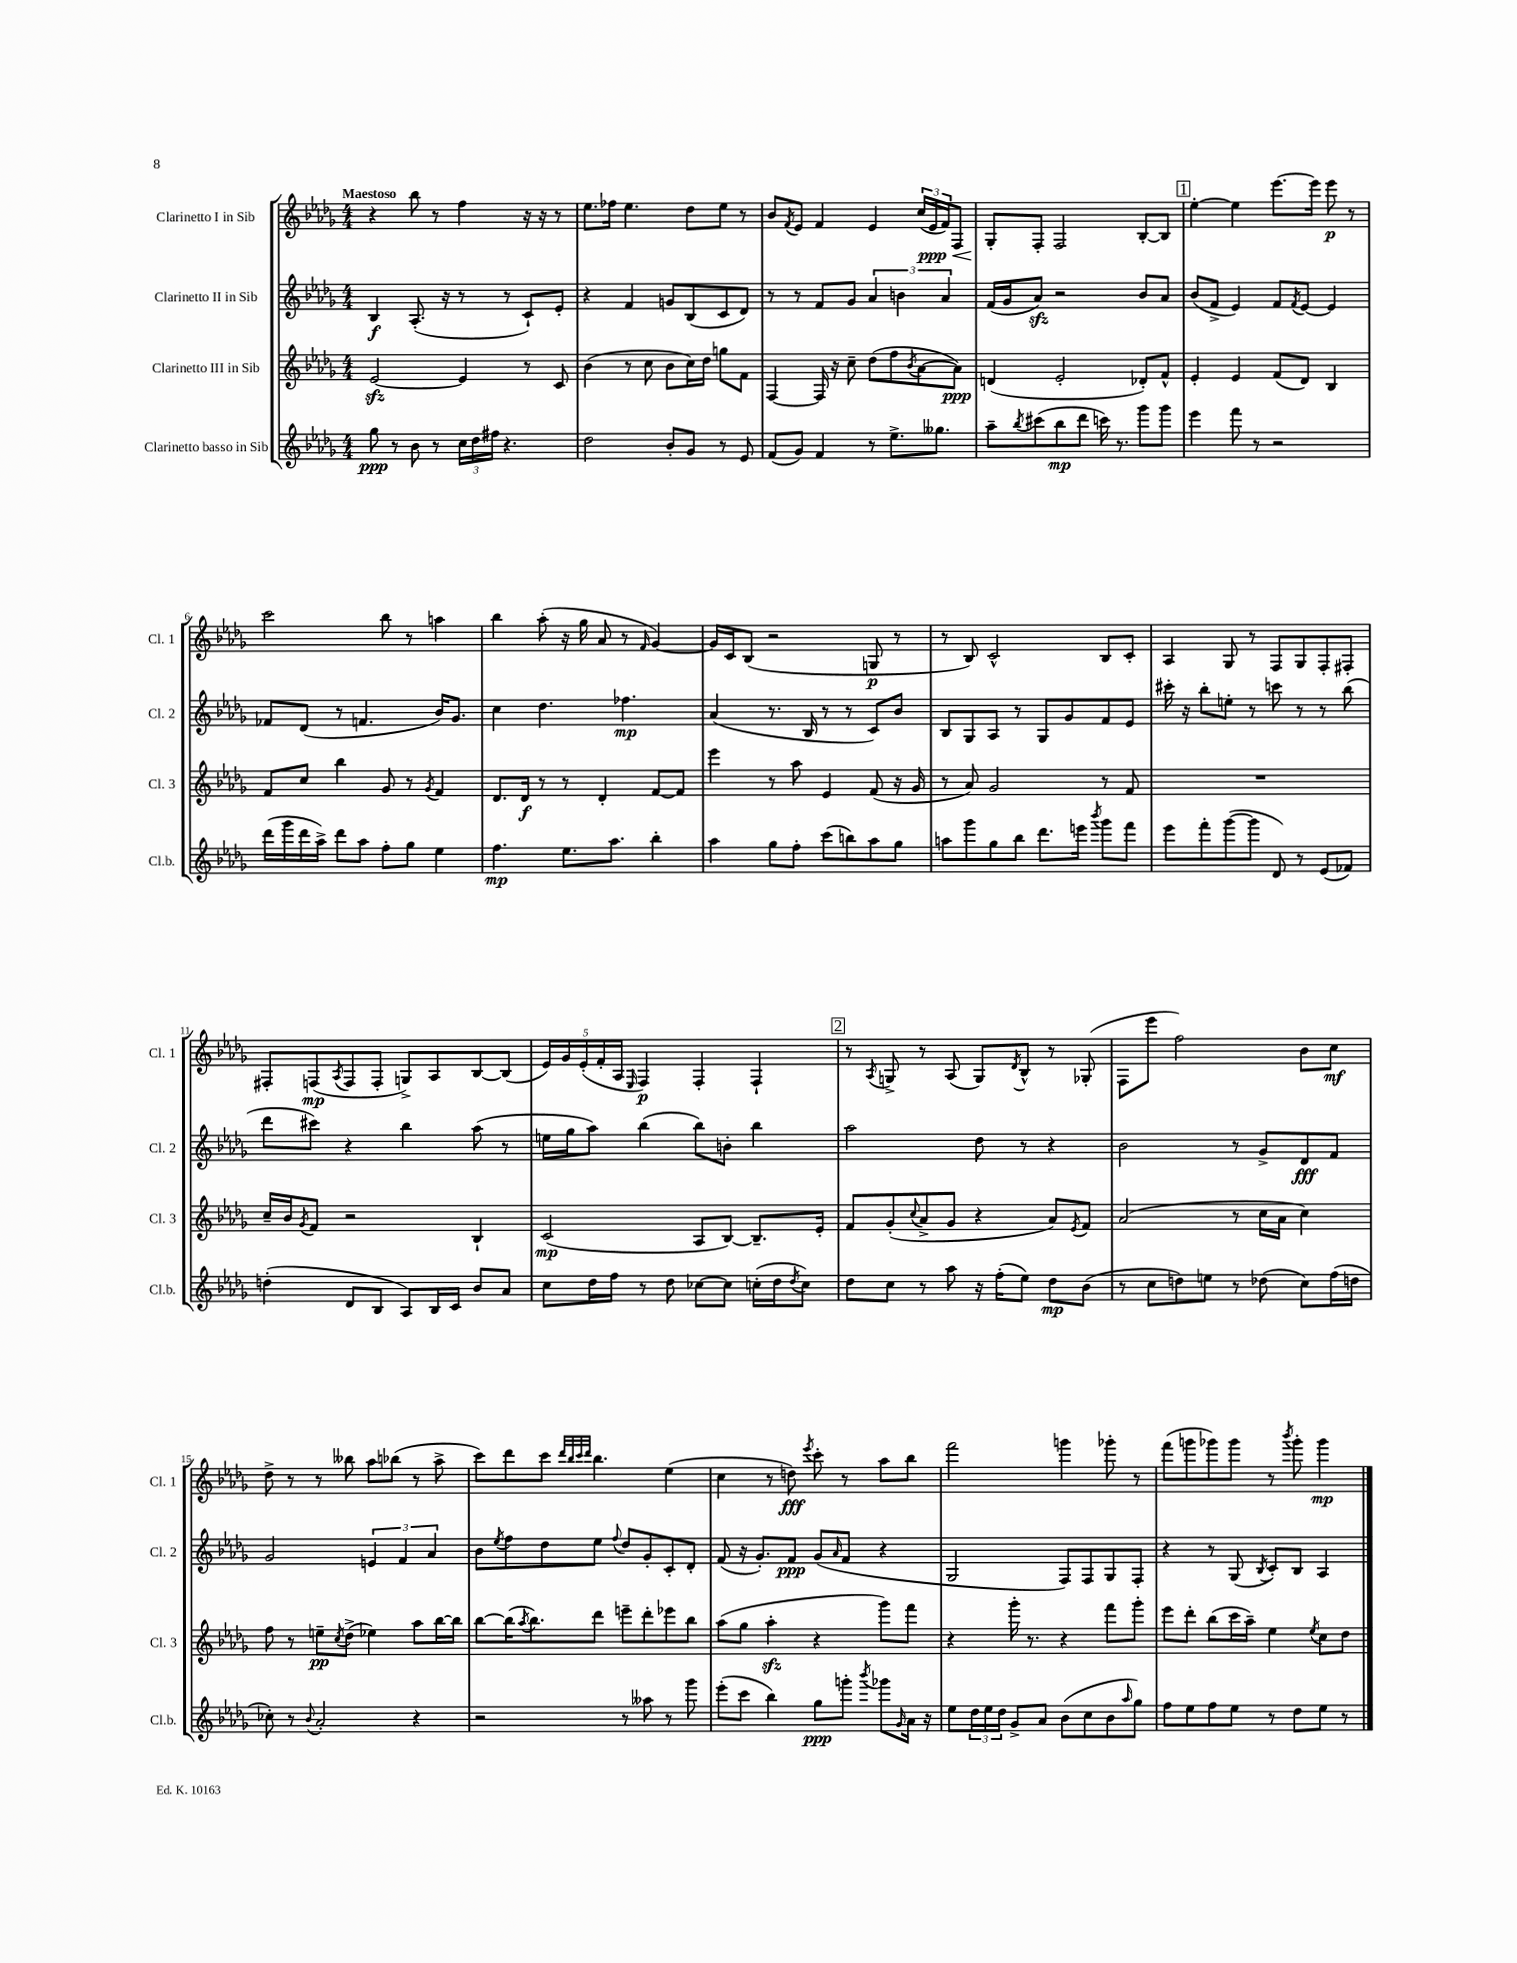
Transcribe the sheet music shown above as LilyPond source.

<<
\new StaffGroup <<
\new Staff = "s0" \with { instrumentName = "Clarinetto I in Sib" shortInstrumentName = "Cl. 1" } {
    \clef treble \key des \major \numericTimeSignature \time 4/4 \tempo "Maestoso"
    r4 bes''8 r8 f''4 r16 r16 r8 |
    ees''8. fes''16 ees''4. des''8 ees''8 r8 |
    bes'8 \acciaccatura { f'8 } ees'8 f'4 ees'4 \tuplet 3/2 { c''16( ees'16\ppp\< f'16) } f8 |
    ges8-.\! f8-. f2 bes8~-. bes8 |
    \mark \markup { \box "1" } ees''4~-. ees''4 ees'''8.~ ees'''16 ees'''8\p r8 |
    c'''2 bes''8 r8 a''4 |
    bes''4 aes''8-.( r16 ges''16 aes'8 r8 \grace { f'16 } ges'4~) |
    ges'16 c'16 bes8( r2 g8\p r8 |
    r8 bes8) c'2-^ bes8 c'8-. |
    aes4 ges8 r8 f8 ges8 f8-. fis8-. |
    fis8-. f8\mp( \acciaccatura { aes8 } f8 f8-. g8->) aes8 bes8~ bes8( |
    \tuplet 5/4 { ees'16) ges'16 ees'16-.( f'16-. aes16 } \grace { ees16 } f4\p) f4-. f4-! |
    \mark \markup { \box "2" } r8 \acciaccatura { aes8 } g8-> r8 aes8( g8) \acciaccatura { des'8 } bes8-^ r8 ges8-.( |
    f8 ees'''8 f''2) bes'8 c''8\mf |
    des''8-> r8 r8 beses''8 aes''8 bes''8( r8 aes''8-> |
    c'''8) des'''8 c'''8 \grace { des'''32 bes''32 c'''32 des'''32 } bes''4. ees''4( |
    c''4 r8 d''8\fff) \acciaccatura { ees'''8 } c'''8-. r8 aes''8 bes''8 |
    f'''2 g'''4 ges'''8-. r8 |
    f'''8( g'''8 ges'''8) ges'''8 r8 \acciaccatura { bes'''8 } ges'''8-. ges'''4\mp \bar "|." |
}
\new Staff = "s1" \with { instrumentName = "Clarinetto II in Sib" shortInstrumentName = "Cl. 2" } {
    \clef treble \key des \major \numericTimeSignature \time 4/4
    bes4\f aes8.-.( r16 r8 r8 c'8-!) ees'8-. |
    r4 f'4 g'8 bes8( c'8 des'8) |
    r8 r8 f'8 ges'8 \tuplet 3/2 { aes'4 b'4 aes'4 } |
    f'16( ges'16 aes'8\sfz) r2 bes'8 aes'8 |
    \mark \markup { \box "1" } bes'8( f'8-> ees'4) f'8 \acciaccatura { f'8 } ees'8~ ees'4 |
    fes'8 des'8( r8 f'4. bes'16) ges'8. |
    c''4 des''4. fes''4.\mp |
    aes'4( r8. bes16 r8 r8 c'8) bes'8 |
    bes8 ges8 aes8 r8 ges8 ges'8 f'8 ees'8 |
    cis'''16-. r16 bes''8-. e''8-. r8 c'''8 r8 r8 bes''8( |
    des'''8 cis'''8) r4 bes''4 aes''8( r8 |
    e''16 ges''16 aes''8) bes''4( bes''8) b'8-. bes''4 |
    \mark \markup { \box "2" } aes''2 des''8 r8 r4 |
    bes'2 r8 ges'8-> des'8\fff f'8 |
    ges'2 \tuplet 3/2 { e'4 f'4 aes'4 } |
    bes'8 \acciaccatura { ees''8 } f''8 des''8 ees''8 \appoggiatura { f''8 } des''8 ges'8-. c'8-. des'8-. |
    f'8( r16 ges'8.-.) f'8\ppp ges'8( \grace { aes'16 } f'8 r4 |
    ges2 f8) f8 ges8 f8-. |
    r4 r8 ges8( \acciaccatura { bes8 } c'8-.) bes8 aes4 \bar "|." |
}
\new Staff = "s2" \with { instrumentName = "Clarinetto III in Sib" shortInstrumentName = "Cl. 3" } {
    \clef treble \key des \major \numericTimeSignature \time 4/4
    ees'2~\sfz ees'4 r8 c'8 |
    bes'4( r8 c''8 bes'8 c''16) des''16 g''8 f'8 |
    f4~ f16 r16 c''8-- des''8( f''8 \acciaccatura { bes'8 } aes'8~ aes'8\ppp) |
    d'4( ees'2-. des'8-.) f'8-^ |
    \mark \markup { \box "1" } ees'4-. ees'4 f'8( des'8) bes4 |
    f'8 c''8 bes''4 ges'8 r8 \acciaccatura { ges'8 } f'4 |
    des'8. des'16\f r8 r8 des'4-. f'8~ f'8 |
    ees'''4 r8 aes''8 ees'4 f'8( r16 ges'16 |
    r8 aes'8) ges'2 r8 f'8 |
    R1 |
    c''16-- bes'16 \acciaccatura { ges'8 } f'8 r2 bes4-! |
    c'2\mp( aes8 bes8~) bes8.-- ees'16-. |
    \mark \markup { \box "2" } f'8 ges'8-.( \appoggiatura { c''8 } aes'8-> ges'8 r4 aes'8) \acciaccatura { ees'8 } f'8 |
    aes'2( r8 c''16 aes'16 c''4) |
    f''8 r8 e''8--\pp \acciaccatura { c''8 } des''8->( ees''4) aes''8 bes''16~ bes''16 |
    bes''8~ bes''16( \acciaccatura { aes''8 } bes''8.) des'''8 e'''8-- des'''8-. ees'''8 bes''8 |
    aes''8( ges''8 aes''4-.\sfz r4 ges'''8) f'''8 |
    r4 ges'''16-. r8. r4 f'''8 ges'''8-. |
    ees'''8 des'''8-. bes''8( c'''16 aes''16--) ees''4 \acciaccatura { ees''8 } c''8 des''8 \bar "|." |
}
\new Staff = "s3" \with { instrumentName = "Clarinetto basso in Sib" shortInstrumentName = "Cl.b." } {
    \clef treble \key des \major \numericTimeSignature \time 4/4
    ges''8\ppp r8 bes'8 r8 \tuplet 3/2 { c''16 des''16 fis''16 } r4. |
    des''2 bes'8-. ges'8 r8 ees'8 |
    f'8( ges'8) f'4 r8 ees''8.-> geses''8. |
    aes''8-- \acciaccatura { bes''8 } cis'''8( bes''8\mp des'''8 c'''16) r8. ges'''8 ges'''8 |
    \mark \markup { \box "1" } ees'''4 f'''8 r8 r2 |
    des'''16( ges'''16 des'''16 aes''16->) des'''8 aes''8 f''8-. ges''8 ees''4 |
    f''4.\mp ees''8. aes''8. bes''4-. |
    aes''4 ges''8 f''8-. c'''8( b''8) aes''8 ges''8 |
    a''8 ges'''8 ges''8 bes''8 des'''8. e'''16 \acciaccatura { bes'''8 } ges'''8 f'''8 |
    ees'''8 f'''8-. ges'''8~( ges'''8 des'8) r8 ees'8( fes'8) |
    d''4-.( des'8 bes8 aes8) bes16 c'16 bes'8 aes'8 |
    c''8 des''16 f''16 r8 des''8 ces''8~ ces''8 c''16-.( des''16 \acciaccatura { des''8 } c''8) |
    \mark \markup { \box "2" } des''8 c''8 r8 aes''8 r16 f''16-.( ees''8) des''8\mp bes'8( |
    r8 c''8 d''8) e''8 r8 des''8( c''8) f''16( d''16 |
    ces''8-.) r8 \appoggiatura { bes'8 } aes'2-. r4 |
    r2 r8 aeses''8 r8 ges'''8 |
    ees'''8-.( c'''8 bes''4) ges''8\ppp g'''8-. \acciaccatura { bes'''8 } ges'''8 \grace { ges'16 } aes'16 r16 |
    ees''8 \tuplet 3/2 { des''16 ees''16 des''16 } ges'8-> aes'8 bes'8( c''8 bes'8 \grace { aes''16 } ges''8) |
    f''8 ees''8 f''8 ees''8 r8 des''8 ees''8 r8 \bar "|." |
}
>>
>>
